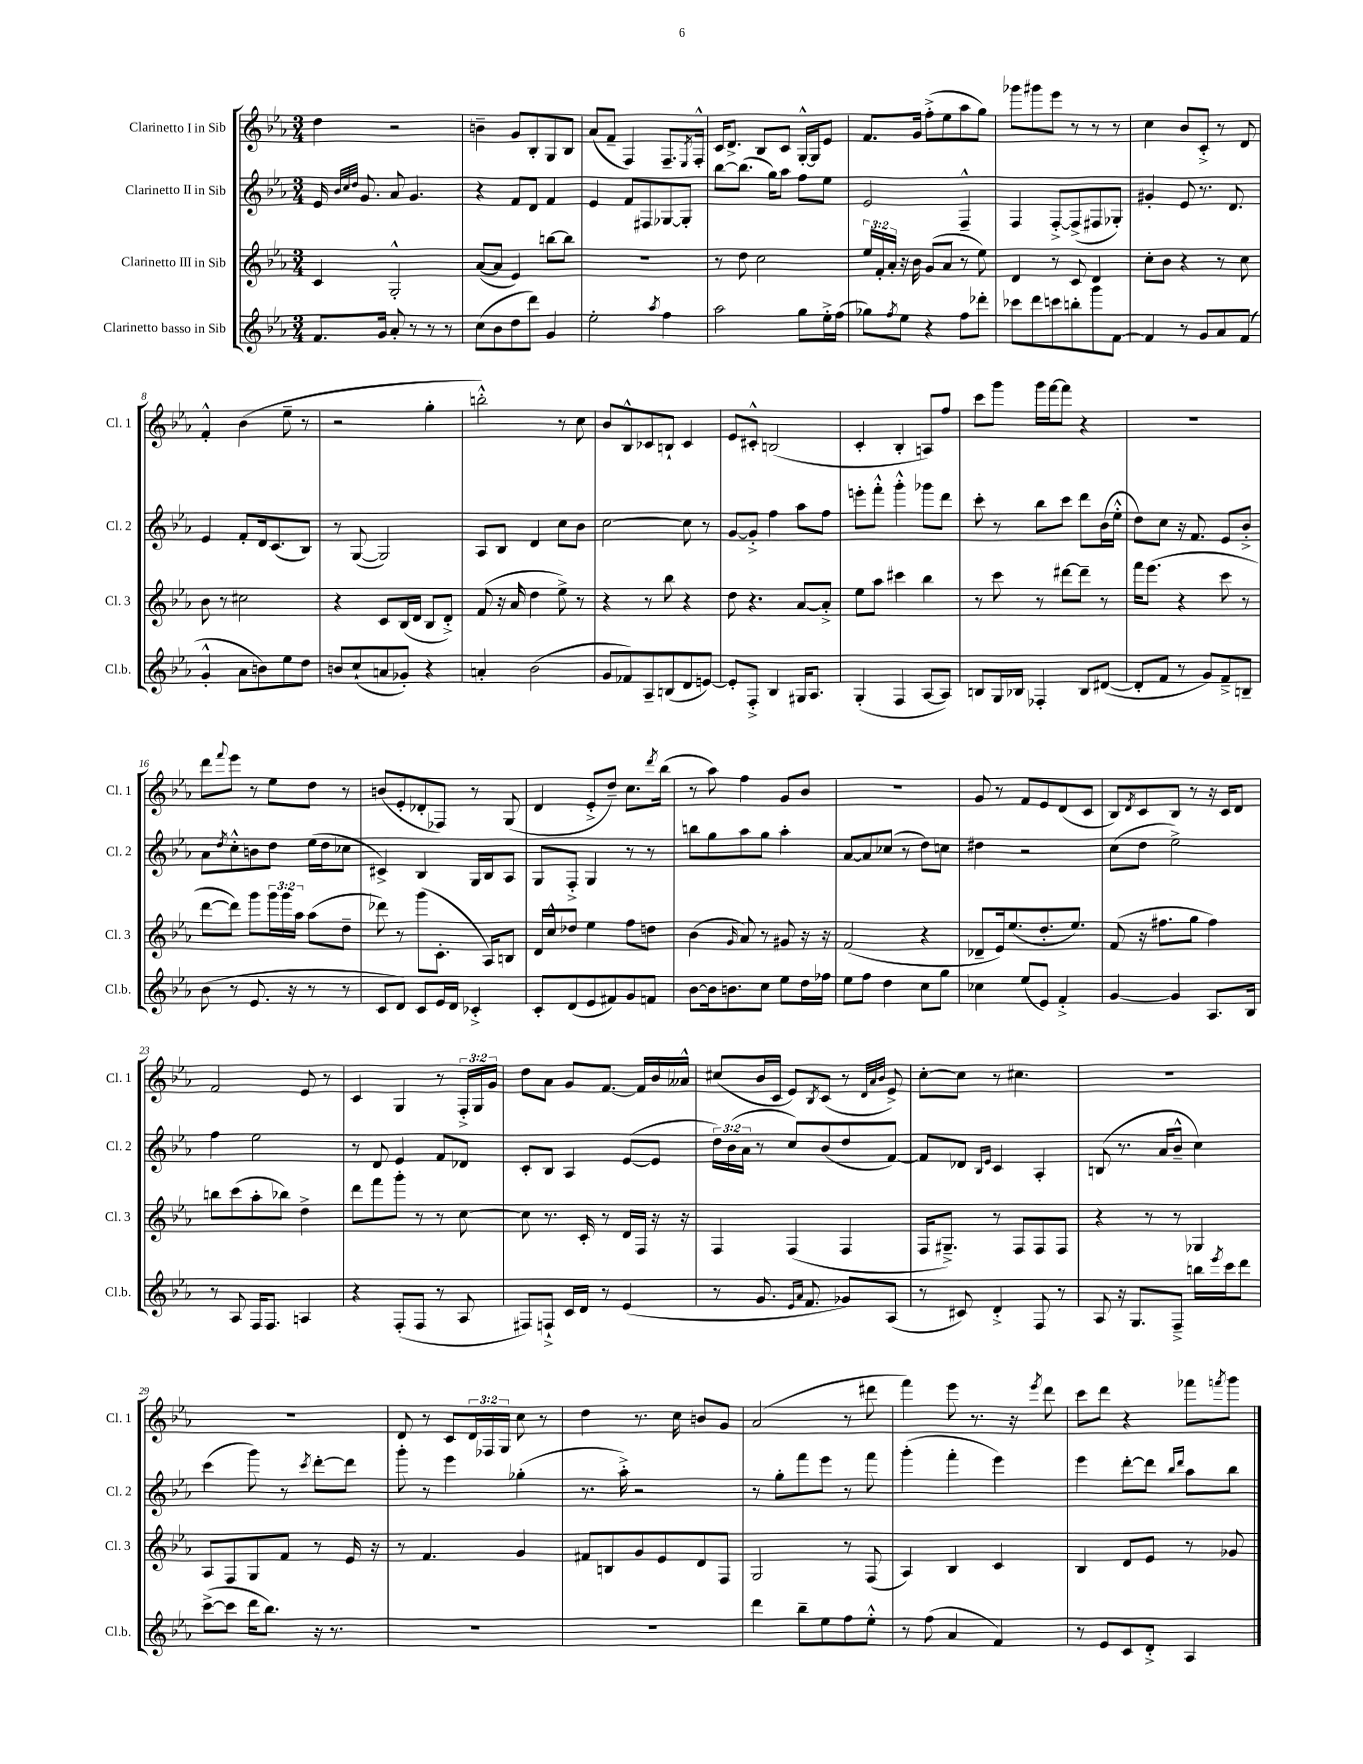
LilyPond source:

<<
\new StaffGroup <<
\new Staff = "s0" \with { instrumentName = "Clarinetto I in Sib" shortInstrumentName = "Cl. 1" } {
    \clef treble \key ees \major \numericTimeSignature \time 3/4 \override Staff.TupletNumber.text = #tuplet-number::calc-fraction-text
    d''4 r2 |
    b'4-- g'8 bes8-. g8 bes8 |
    aes'8( f'8-- f4) f8.-- \acciaccatura { ees8 } f16-.-^ |
    c'16 d'8.-> bes8 c'8 g16~-.-^ g16 ees'8 |
    f'8. g'16 f''8-.->( ees''8 aes''8 g''8) |
    ges'''8 gis'''8 ees'''8 r8 r8 r8 |
    c''4 bes'8 c'8-.-> r8 d'8 |
    f'4-.-^ bes'4( ees''8-- r8 |
    r2 g''4-. |
    b''2-.-^) r8 c''8 |
    bes'8 bes8-^ ces'8 b8-! ces'4 |
    ees'8 cis'8-.-^ b2( |
    c'4-. bes4-. a8) f''8 |
    c'''8 g'''8 g'''16 f'''16~ f'''8 r4 |
    R2. |
    d'''8 \appoggiatura { f'''8 } ees'''8 r8 ees''8 d''8 r8 |
    b'8( ees'8-. des'8-. fes8) r8 g8( |
    d'4 ees'8-.-> d''8--) c''8. \acciaccatura { d'''8 } bes''16( |
    r8 aes''8) f''4 g'8 bes'8 |
    R2. |
    g'8 r8 f'8 ees'8 d'8( c'8 |
    bes8) \acciaccatura { d'8 } c'8 bes8 r8 r16 c'16 d'8 |
    f'2 ees'8 r8 |
    c'4 g4 r8 \tuplet 3/2 { f16-.-> g16 g'16 } |
    d''8 aes'8 g'8 f'8.~ f'16 bes'16 aeses'16-^ |
    cis''8( bes'16 c'16 ees'8) \acciaccatura { bes8 } c'8( r8 \grace { d'32 aes'32 bes'32 } ees'8->) |
    c''8~-. c''8 r8 cis''4. |
    R2. |
    R2. |
    d'8 r8 c'8 \tuplet 3/2 { d'16 fes16 g16 } c''8 r8 |
    d''4 r8. c''16 b'8 g'8 |
    aes'2( r8 dis'''8 |
    f'''4) ees'''8 r8. r16 \acciaccatura { ees'''8 } d'''8 |
    c'''8 d'''8 r4 fes'''8 \acciaccatura { f'''8 } g'''8 \bar "|." |
}
\new Staff = "s1" \with { instrumentName = "Clarinetto II in Sib" shortInstrumentName = "Cl. 2" } {
    \clef treble \key ees \major \numericTimeSignature \time 3/4 \override Staff.TupletNumber.text = #tuplet-number::calc-fraction-text
    ees'16 \grace { bes'32 c''32 d''32 } g'8. aes'8 g'4. |
    r4 f'8 d'8 f'4 |
    ees'4 f'8 fis8 ges8~ ges8-. |
    bes''8~ bes''8.( g''16) aes''8 f''8 ees''8 |
    ees'2 f4---^ |
    f4 f8~-.-> f8->( fis8 ges8-.) |
    gis'4-. ees'8 r8. d'8. |
    ees'4 f'8-. d'16 c'8.( bes8) |
    r8 g8~( g2) |
    aes8 bes8 d'4 c''8 bes'8 |
    c''2~ c''8 r8 |
    g'8~ g'8-.-> f''4 aes''8 f''8 |
    e'''8-. f'''8-.-^ g'''4-.-^ ges'''8 d'''8 |
    c'''8-. r8 bes''8 c'''8 d'''8 bes'16( ees''16-.-^ |
    d''8) c''8 r16 f'8. ees'8 bes'8-.-> |
    aes'8 \acciaccatura { d''8 } c''8-.-^ b'8 d''8 ees''16( d''16 ces''8 |
    cis'4->) bes4 g16 bes16 aes8 |
    g8 f8-.-> g4 r8 r8 |
    b''8 g''8 aes''8 g''8 aes''4-. |
    aes'8~ aes'8 ces''8( r8 d''8) c''8 |
    dis''4 r2 |
    c''8( d''8 ees''2->) |
    f''4 ees''2 |
    r8 d'8 ees'4 f'8 des'8 |
    c'8-. bes8 aes4 ees'8~( ees'8 |
    \tuplet 3/2 { d''16) bes'16( aes'16 } r8 c''8) bes'8( d''8 f'8~) |
    f'8 des'8 \grace { bes16 ees'16 } c'4 aes4-. |
    b8( r8. aes'16 bes'8---^ c''4) |
    c'''4( g'''8) r8 \acciaccatura { c'''8 } d'''8~-. d'''8 |
    g'''8-. r8 ees'''4 ges''4-.( |
    r8. aes''16-.->) r2 |
    r8 g''8-. f'''8 ees'''8 r8 f'''8 |
    g'''4-.( f'''4-. ees'''4) |
    ees'''4 d'''8~-. d'''8 \grace { bes''16 d'''16 } aes''8 bes''8 \bar "|." |
}
\new Staff = "s2" \with { instrumentName = "Clarinetto III in Sib" shortInstrumentName = "Cl. 3" } {
    \clef treble \key ees \major \numericTimeSignature \time 3/4 \override Staff.TupletNumber.text = #tuplet-number::calc-fraction-text
    c'4 g2-.-^ |
    aes'8~( aes'8 ees'4) b''8~ b''8 |
    R2. |
    r8 d''8 c''2 |
    \tuplet 3/2 { ees''16 f'16-. aes'16-. } r16 bes'16 g'8( aes'8 r8 ees''8) |
    d'4 r8 c'8 d'4 |
    c''8-. bes'8 r4 r8 c''8 |
    bes'8 r8 cis''2 |
    r4 c'8 bes16( d'16 bes8 d'8-.->) |
    f'8( r16 aes'16 d''4 ees''8->) r8 |
    r4 r8 bes''8 r4 |
    d''8 r4. aes'8~ aes'8-.-> |
    ees''8 aes''8 cis'''4 bes''4 |
    r8 c'''8 r8 dis'''8~ dis'''8-- r8 |
    f'''16 ees'''8.( r4 c'''8 r8 |
    d'''8~ d'''8) g'''8 \tuplet 3/2 { g'''16 g'''16 aes''16 } aes''8( d''8-- |
    des'''8) r8 g'''8( c'8.-. aes16) b8 |
    d'16 c''16-^ des''8 ees''4 f''8 d''8 |
    bes'4( \grace { g'16 } aes'8) r8 gis'8 r16 r16 |
    f'2( r4 |
    des'8-- ees'16) ees''8.( d''8.-. ees''8.) |
    f'8( r16 fis''8. g''8 fis''4) |
    b''8 c'''8( aes''8-. bes''8) d''4-> |
    d'''8 f'''8 g'''8-. r8 r8 c''8~ |
    c''8 r8. c'16-. r8 d'16 f16 r16 r16 |
    f4 f4( f4 |
    f16 gis8.--->) r8 f8 f8 f8 |
    r4 r8 r8 ges4 |
    aes8 f8 g8 f'8 r8 ees'16 r16 |
    r8 f'4. g'4 |
    fis'8 b8 g'8 ees'8 d'8 f8 |
    g2 r8 f8( |
    aes4) bes4 c'4 |
    bes4 d'8 ees'8 r8 ges'8 \bar "|." |
}
\new Staff = "s3" \with { instrumentName = "Clarinetto basso in Sib" shortInstrumentName = "Cl.b." } {
    \clef treble \key ees \major \numericTimeSignature \time 3/4
    f'8. g'16 aes'8-. r8 r8 r8 |
    c''8( bes'8 d''8 d'''8) g'4 |
    ees''2-. \acciaccatura { aes''8 } f''4 |
    aes''2 g''8 ees''16-.-> f''16( |
    ges''8) \acciaccatura { f''8 } ees''8 r4 f''8 des'''8-. |
    ces'''8 d'''8 c'''8 b''8-. g'''8 f'8~ |
    f'4 r8 g'8 aes'8 f'8( |
    g'4-.-^ aes'8 b'8) ees''8 d''8 |
    b'8 c''8-!( a'8 ges'8-.) r4 |
    a'4-. bes'2( |
    g'8 fes'8) aes8-- b8( d'8 e'8~) |
    e'8-. f8-.-> bes4 gis16 aes8. |
    g4-.( f4 aes8~ aes8) |
    b8 g16 bes16 fes4-. bes8 dis'8~( |
    dis'8-. f'8 r8 g'8) f'8---> b8-- |
    bes'8( r8 ees'8. r16 r8 r8 |
    c'8 d'8) c'8 ees'16 d'16 ces'4-.-> |
    c'8-. d'8( ees'8 fis'8) g'8 f'8 |
    bes'8~ bes'16 b'8. c''8 ees''8 d''16 fes''16 |
    ees''8 f''8 d''4 c''8 g''8 |
    ces''4 ees''8( ees'8) f'4-.-> |
    g'4~ g'4 aes8. bes16 |
    r8 aes8 f16 f8. a4 |
    r4 f8-.( f8 r8 aes8 |
    fis8) f8-!-> c'16 d'16 r8 ees'4( |
    r8 g'8. \grace { ees'16 aes'16 } f'8. ges'8) aes8( |
    r8 cis'8) d'4-.-> f8 r8 |
    aes8 r16 g8. f8---> b''16 \acciaccatura { ees'''8 } c'''16 d'''8 |
    c'''8~->( c'''8 d'''16 bes''8.) r16 r8. |
    R2. |
    R2. |
    d'''4 bes''8-- ees''8 f''8 ees''8-.-^ |
    r8 f''8( aes'4 f'4) |
    r8 ees'8 c'8 d'8-.-> aes4 \bar "|." |
}
>>
>>
